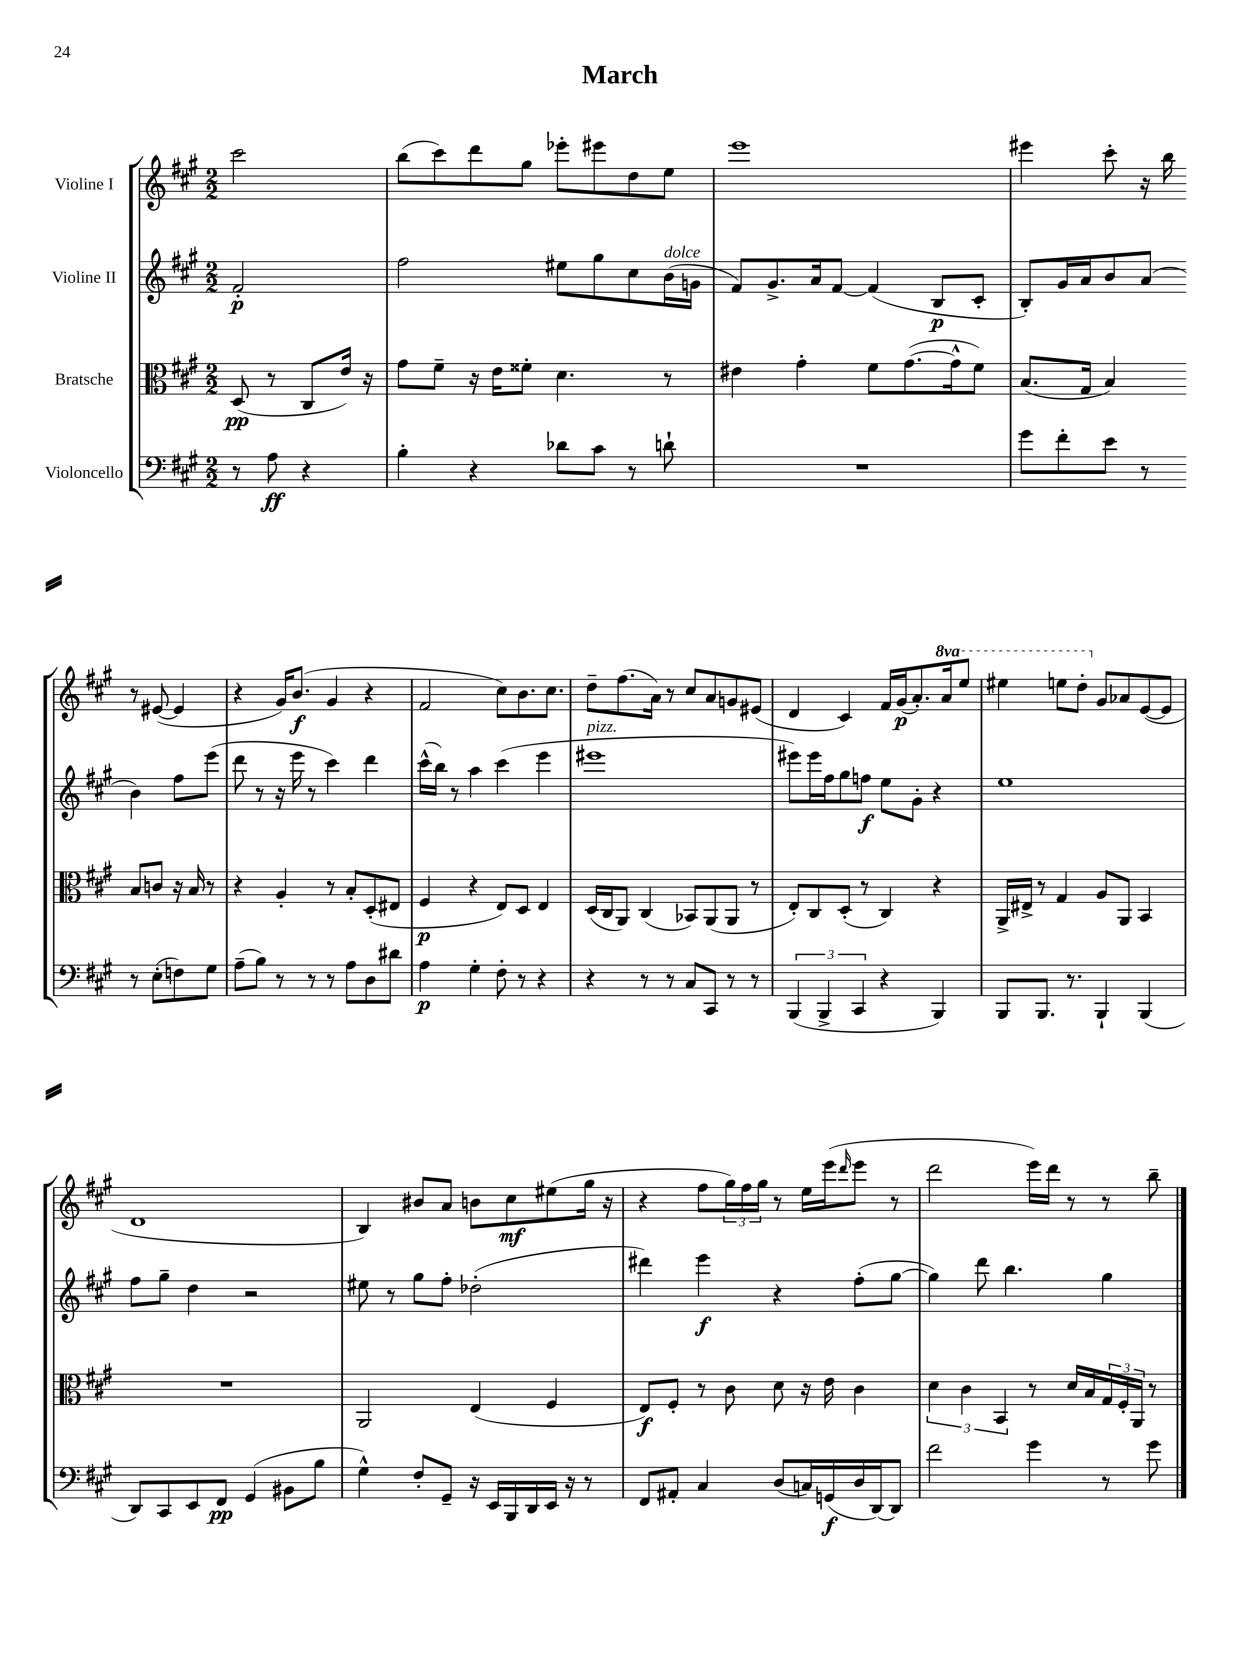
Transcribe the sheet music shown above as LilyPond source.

\header { title = "March" }
<<
\new StaffGroup <<
\new Staff = "s0" \with { instrumentName = "Violine I" } {
    \clef treble \key a \major \numericTimeSignature \time 2/2 \set Staff.ottavationMarkups = #ottavation-simple-ordinals \partial 2
    cis'''2 |
    b''8( cis'''8) d'''8 gis''8 ees'''8-. eis'''8 d''8 e''8 |
    e'''1 |
    eis'''4 cis'''8-. r16 b''16 r8 eis'8~( eis'4 |
    r4 gis'16) b'8.\f( gis'4 r4 |
    fis'2 cis''8) b'8. cis''8. |
    d''8-- fis''8.( a'16) r8 cis''8 a'8 g'8 eis'8( |
    d'4 cis'4) fis'16 gis'16\p( a'8.-.) \ottava #1 a''16 e'''8 |
    eis'''4 e'''8 d'''8-. \ottava #0 gis'8 aes'8 e'8~( e'8 |
    d'1 |
    b4) bis'8 a'8 b'8 cis''8\mf eis''8( gis''16 r16 |
    r4 fis''8 \tuplet 3/2 { gis''16) fis''16 gis''16 } r8 e''16 e'''16( \grace { d'''16 } e'''8 r8 |
    d'''2 e'''16) d'''16 r8 r8 b''8-- \bar "|." |
}
\new Staff = "s1" \with { instrumentName = "Violine II" } {
    \clef treble \key a \major \numericTimeSignature \time 2/2 \partial 2
    fis'2-.\p |
    fis''2 eis''8 gis''8 cis''8 b'16^\markup { \italic "dolce" }( g'16 |
    fis'8) gis'8.-> a'16 fis'8~ fis'4( b8\p cis'8-. |
    b8-.) gis'16 a'16 b'8 a'8( b'4) fis''8 e'''8( |
    d'''8 r8 r16 e'''16 r8 cis'''4) d'''4 |
    cis'''16-^( b''16) r8 a''4 cis'''4( e'''4 |
    eis'''1^\markup { \italic "pizz." } |
    eis'''8) eis'''16 fis''16 gis''8 f''8\f e''8 gis'8-. r4 |
    e''1 |
    fis''8 gis''8-- d''4 r2 |
    eis''8 r8 gis''8 fis''8-. des''2-.( |
    dis'''4) e'''4\f r4 fis''8-.( gis''8~ |
    gis''4) d'''8 b''4. gis''4 \bar "|." |
}
\new Staff = "s2" \with { instrumentName = "Bratsche" } {
    \clef alto \key a \major \numericTimeSignature \time 2/2 \partial 2
    d8\pp( r8 cis8 e'16) r16 |
    gis'8 fis'8-- r16 e'16 fisis'8-. d'4. r8 |
    eis'4 gis'4-. fis'8 gis'8.~( gis'16-^ fis'8) |
    b8.( gis16 b4) b8 c'8 r16 b16 r8 |
    r4 a4-. r8 b8-. d8-.( eis8 |
    fis4\p r4 e8) d8 e4 |
    d16( cis16 a,8) cis4( bes,8) a,8( a,8 r8 |
    e8-.) cis8 d8-.( r8 cis4) r4 |
    a,16-> eis16-> r8 gis4 a8 a,8 b,4 |
    R1 |
    a,2 e4( fis4 |
    e8\f) fis8-. r8 cis'8 d'8 r16 e'16 cis'4 |
    \tuplet 3/2 { d'4 cis'4 b,4 } r8 d'16 b16 \tuplet 3/2 { gis16 fis16-. a,16 } r8 \bar "|." |
}
\new Staff = "s3" \with { instrumentName = "Violoncello" } {
    \clef bass \key a \major \numericTimeSignature \time 2/2 \partial 2
    r8 a8\ff r4 |
    b4-. r4 des'8 cis'8 r8 d'8-! |
    R1 |
    gis'8 fis'8-. e'8 r8 r8 e8-.( f8) gis8 |
    a8--( b8) r8 r8 r8 a8 d8 dis'8 |
    a4\p gis4-. fis8-. r8 r4 |
    r4 r8 r8 cis8 cis,8 r8 r8 |
    \tuplet 3/2 { b,,4( b,,4-> cis,4 } r4 b,,4) |
    b,,8 b,,8. r8. b,,4-! b,,4( |
    d,8) cis,8 e,8 fis,8\pp gis,4( bis,8 b8 |
    gis4-^) fis8-. gis,8-- r16 e,16 b,,16 d,16 e,16 r16 r8 |
    fis,8 ais,8-. cis4 d8( c16) g,16\f( d16 d,16~) d,8 |
    fis'2 gis'4 r8 gis'8 \bar "|." |
}
>>
>>
\layout { \context { \Score \remove "Bar_number_engraver" } }
